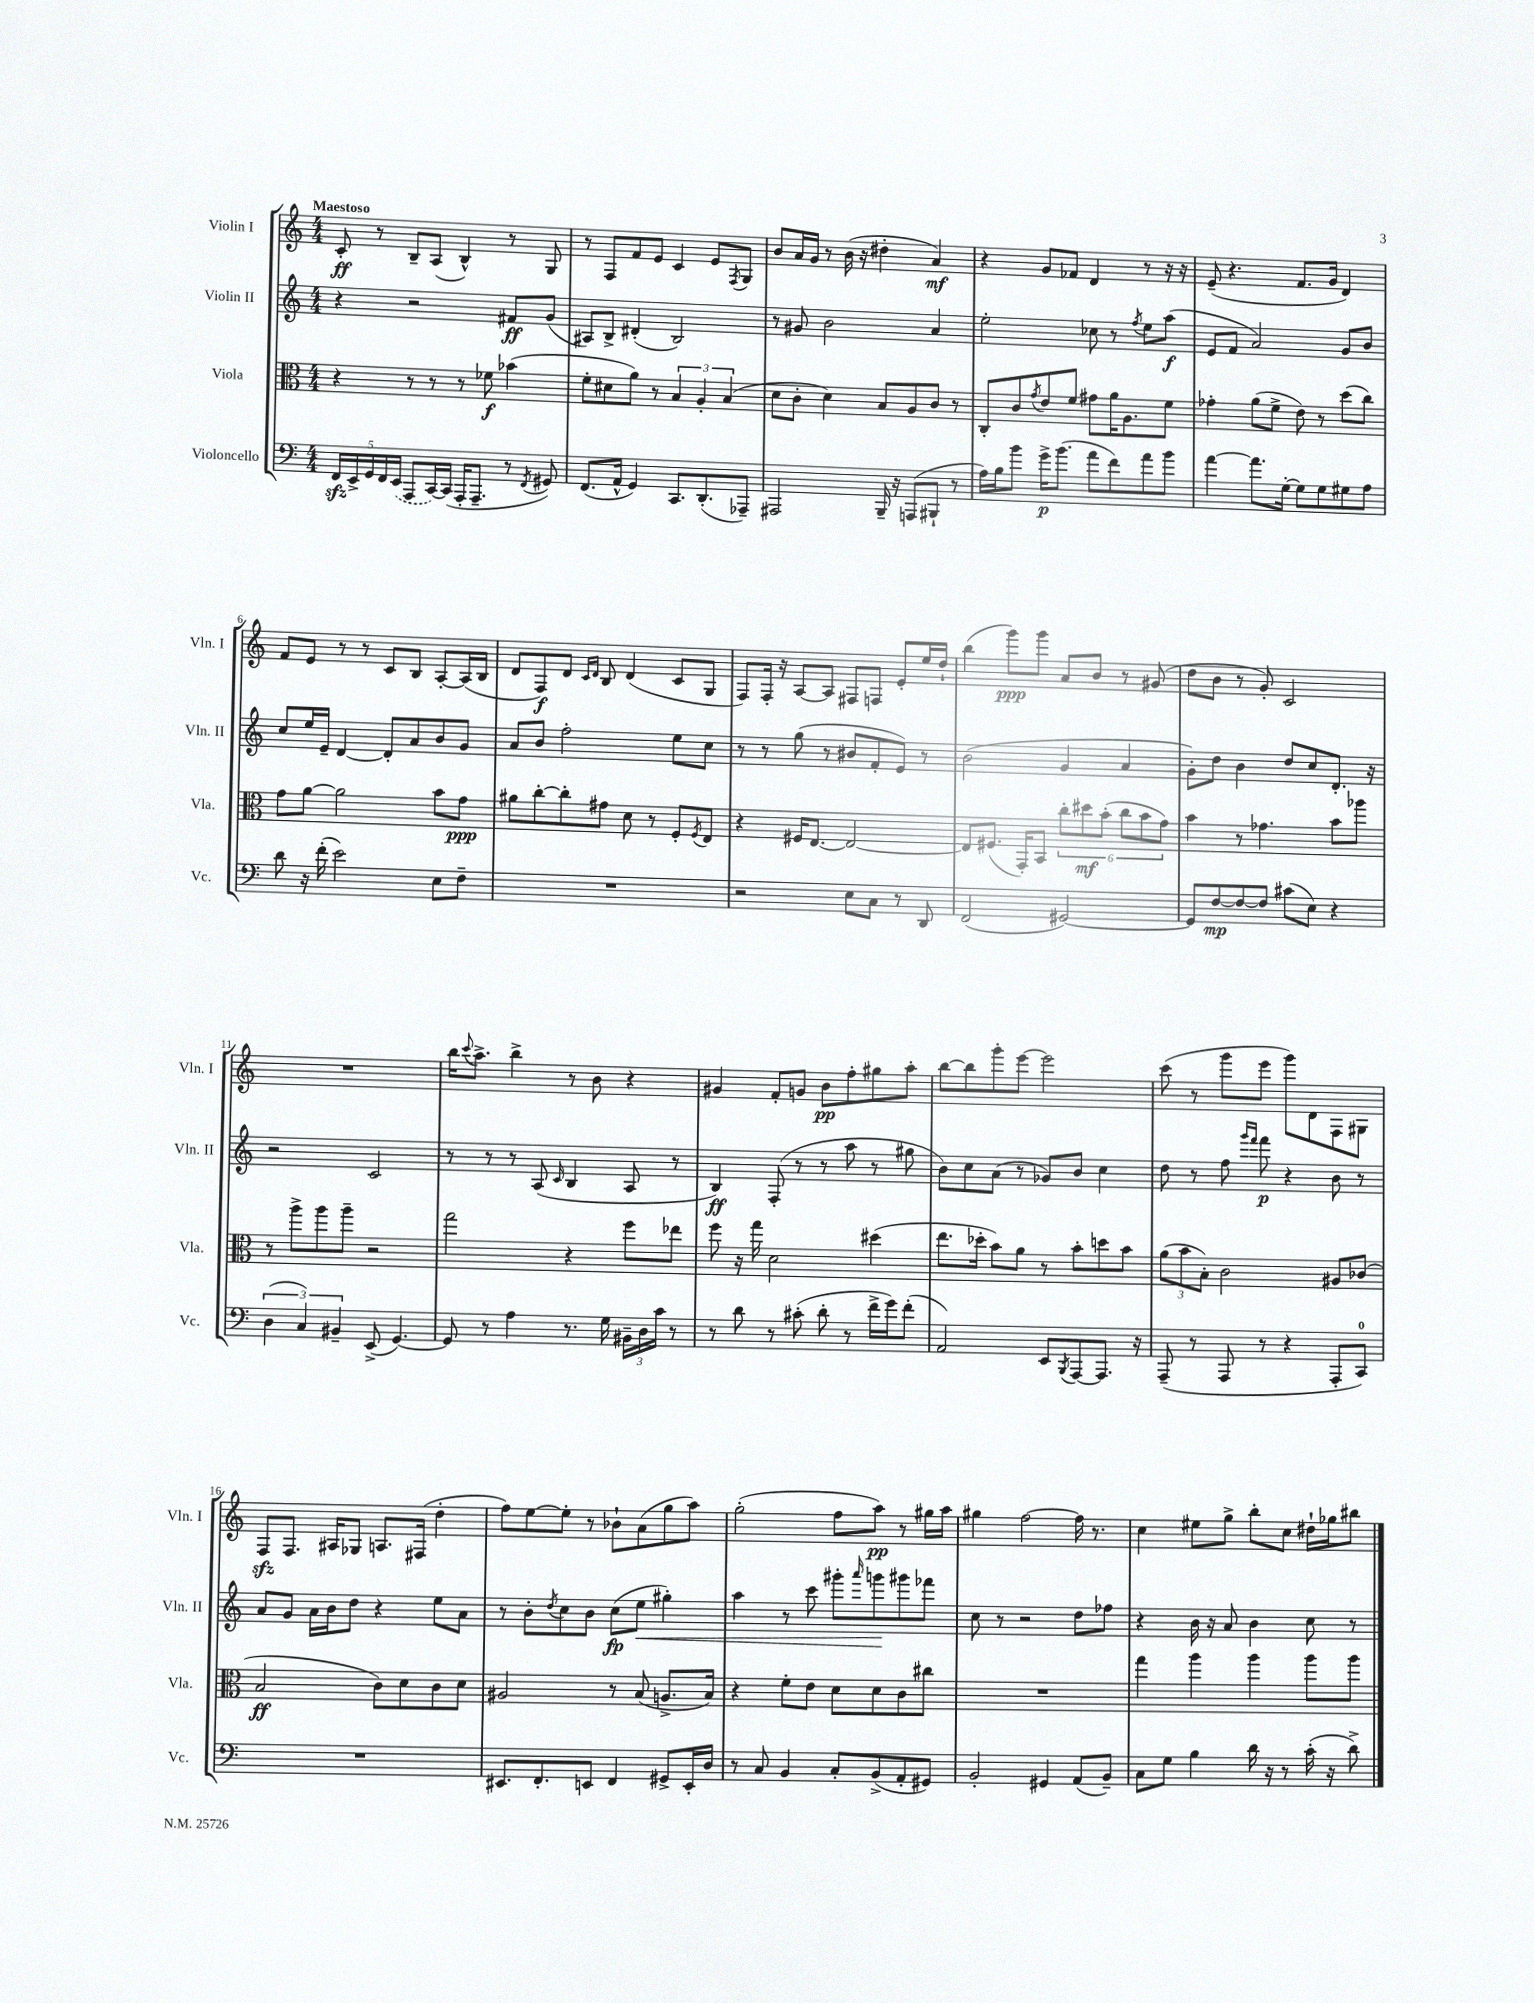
<<
\new StaffGroup <<
\new Staff = "s0" \with { instrumentName = "Violin I" shortInstrumentName = "Vln. I" } {
    \clef treble \key c \major \numericTimeSignature \time 4/4 \tempo "Maestoso"
    c'8-.\ff r8 b8-- a8( b4-^) r8 g8 |
    r8 f8 f'8 e'8 c'4 e'8 \acciaccatura { f8 } g8 |
    b'8 a'16 g'16 r8 b'16( r16 dis''4-. a'4\mf) |
    r4 g'8 fes'8 d'4 r8 r16 r16 |
    e'8--( r4. f'8. g'16 d'4) |
    f'8 e'8 r8 r8 c'8 b8 a8~-. a16( b16 |
    d'8 f8\f) d'8 \grace { c'16 d'16 } b8 d'4( c'8 g8 |
    f8) f16-. r16 a8~ a8 fis8 f8 e'8-. e''16 d''16-! |
    b''4( g'''8\ppp) g'''8 a'8 b'8 r8 gis'8( |
    d''8 b'8 r8 g'8-.) c'2 |
    R1 |
    b''16 \appoggiatura { c'''8 } a''8.-> b''4-> r8 b'8 r4 |
    gis'4 f'8-. g'8 b'8\pp f''8-. gis''8 a''8-. |
    b''8~ b''8 g'''8-. e'''8~ e'''2 |
    c'''8( r8 g'''8 e'''8 g'''8) d'8 f8 gis8 |
    f8\sfz f8. ais16 ges8 a8. fis16( d''4-. |
    f''8) e''8~ e''8-. r8 bes'8-! a'8( g''8 a''8) |
    g''2-.( f''8 a''8\pp) r8 gis''16 a''16 |
    gis''4 f''2~ f''16 r8. |
    c''4 eis''8 g''8-> b''8-. c''8 dis''16-! ges''16 bis''8 \bar "|." |
}
\new Staff = "s1" \with { instrumentName = "Violin II" shortInstrumentName = "Vln. II" } {
    \clef treble \key c \major \numericTimeSignature \time 4/4
    r4 r2 fis'8\ff g'8( |
    ais8) b8-> dis'4-.( b2) |
    r8 gis'8 b'2 a'4 |
    e''2-. ces''8 r8 \acciaccatura { f''8 } e''8 a''8\f( |
    e'8 f'8 a'2) g'8 b'8 |
    c''8 e''16 e'16-- d'4~ d'8-. a'8 b'8 g'8 |
    a'8 b'8 f''2-. e''8 c''8 |
    r8 r8 g''8( r8 bis'8 f'8-. e'8) r8 |
    b'2( g'4 a'4 |
    g'8-.) d''8 b'4 d''8 c''8 d'8.-. r16 |
    r2 c'2 |
    r8 r8 r8 a8( \grace { c'16 } b4 a8 r8 |
    b4\ff) f8-.( r8 r8 a''8 r8 gis''8 |
    b'8) c''8 a'8( r8 ges'8) b'8 c''4 |
    d''8 r8 f''8 \grace { g'''16 f'''16 } f'''8\p r4 b'8 r8 |
    a'8 g'8 a'16 b'16 d''8 r4 e''8 a'8 |
    r8 b'8-. \acciaccatura { d''8 } c''8 b'8 c''8\fp( e''8\< gis''4-.) |
    a''4 r8 c'''8 gis'''8-. \grace { a'''16 } g'''8\! gis'''8 fes'''8 |
    c''8 r8 r2 d''8 fes''8 |
    r4 b'16 r16 a'8 b'4 c''8 r8 \bar "|." |
}
\new Staff = "s2" \with { instrumentName = "Viola" shortInstrumentName = "Vla." } {
    \clef alto \key c \major \numericTimeSignature \time 4/4
    r4 r8 r8 r8 fes'8\f bes'4( |
    f'8-. dis'8 a'8) r8 \tuplet 3/2 { b4 a4-. b4( } |
    d'8 c'8-. d'4) b8 a8 c'8 r8 |
    c8-. c'8 \acciaccatura { g'8 } e'8 f'8 gis'8 a'16 a8. f'8 |
    ges'4-. a'8( f'8-> e'8) r8 d''8( c''8) |
    g'8 a'8~ a'2 b'8 g'8\ppp |
    ais'8 c''8~-. c''8-. gis'8 d'8 r8 f8-. \acciaccatura { f8 } e8 |
    r4 fis16 e8.~ e2~ |
    e8 fis8.( g,16-.) b,8 \tuplet 6/4 { c''8-. dis''8\mf b'8-.( c''8 b'8 g'8) } |
    b'4 r8 ges'4. b'8 aes''8 |
    r8 a''8-> a''8 a''8-- r2 |
    g''2 r4 f''8 ees''8 |
    f''8 r16 g''16 d'2 dis''4( |
    e''8. des''16-. b'8) a'8 r8 b'8-. d''8 b'8 |
    \tuplet 3/2 { a'8( b'8 b8-.) } c'2 ais8 ces'8( |
    b2\ff c'8) d'8 c'8 d'8 |
    ais2 r8 b8( a8.-> b16) |
    r4 f'8-. e'8 d'8 d'8 c'8 cis''8 |
    R1 |
    g''4 a''4 a''4 a''8 a''8 \bar "|." |
}
\new Staff = "s3" \with { instrumentName = "Violoncello" shortInstrumentName = "Vc." } {
    \clef bass \key c \major \numericTimeSignature \time 4/4
    \tuplet 5/4 { f,16\sfz e,16-> g,16 f,16 \once \slurDashed e,16( } a,,8 c,16~) c,16( a,,16-. a,,8.-- r8 \acciaccatura { f,8 } gis,8) |
    f,8.( a,16-^ g,4) c,8. d,8.-.( aes,,8--) |
    ais,,2 b,,16-- r16 a,,8( bis,,8-! r8 |
    a16) b16 b'8 g'16->\p b'8.( a'8 f'8) a'8 b'8 |
    a'4~ a'8. g16~-. g8 g8 gis8 a8 |
    d'8 r16 f'16-.( e'2) e8 f8-- |
    R1 |
    r2 e8 c8 r8 d,8 |
    f,2( gis,2~) |
    gis,8 f8~\mp f8~ f8 cis'8( e8) r4 |
    \tuplet 3/2 { d4( c4) bis,4-- } e,8->( g,4.~) |
    g,8 r8 a4 r8. g16 \tuplet 3/2 { bis,16-- d16 c'16 } r8 |
    r8 d'8 r8 cis'8-.( d'8-. r8 f'16-> g'16) f'8-.( |
    a,2) e,8 \acciaccatura { b,,8 } a,,8~ a,,8. r16 |
    a,,8--( r8 a,,8 r8 r4 a,,8-. c,8-0) |
    R1 |
    eis,8. f,8.-. e,8 f,4 gis,8-> e,16-. d16 |
    r8 c8 b,4 c8-. b,8->( a,8-. gis,8) |
    b,2-. gis,4 a,8( b,8--) |
    c8 g8 b4 d'16 r16 r8 c'16-.( r16 d'8->) \bar "|." |
}
>>
>>
